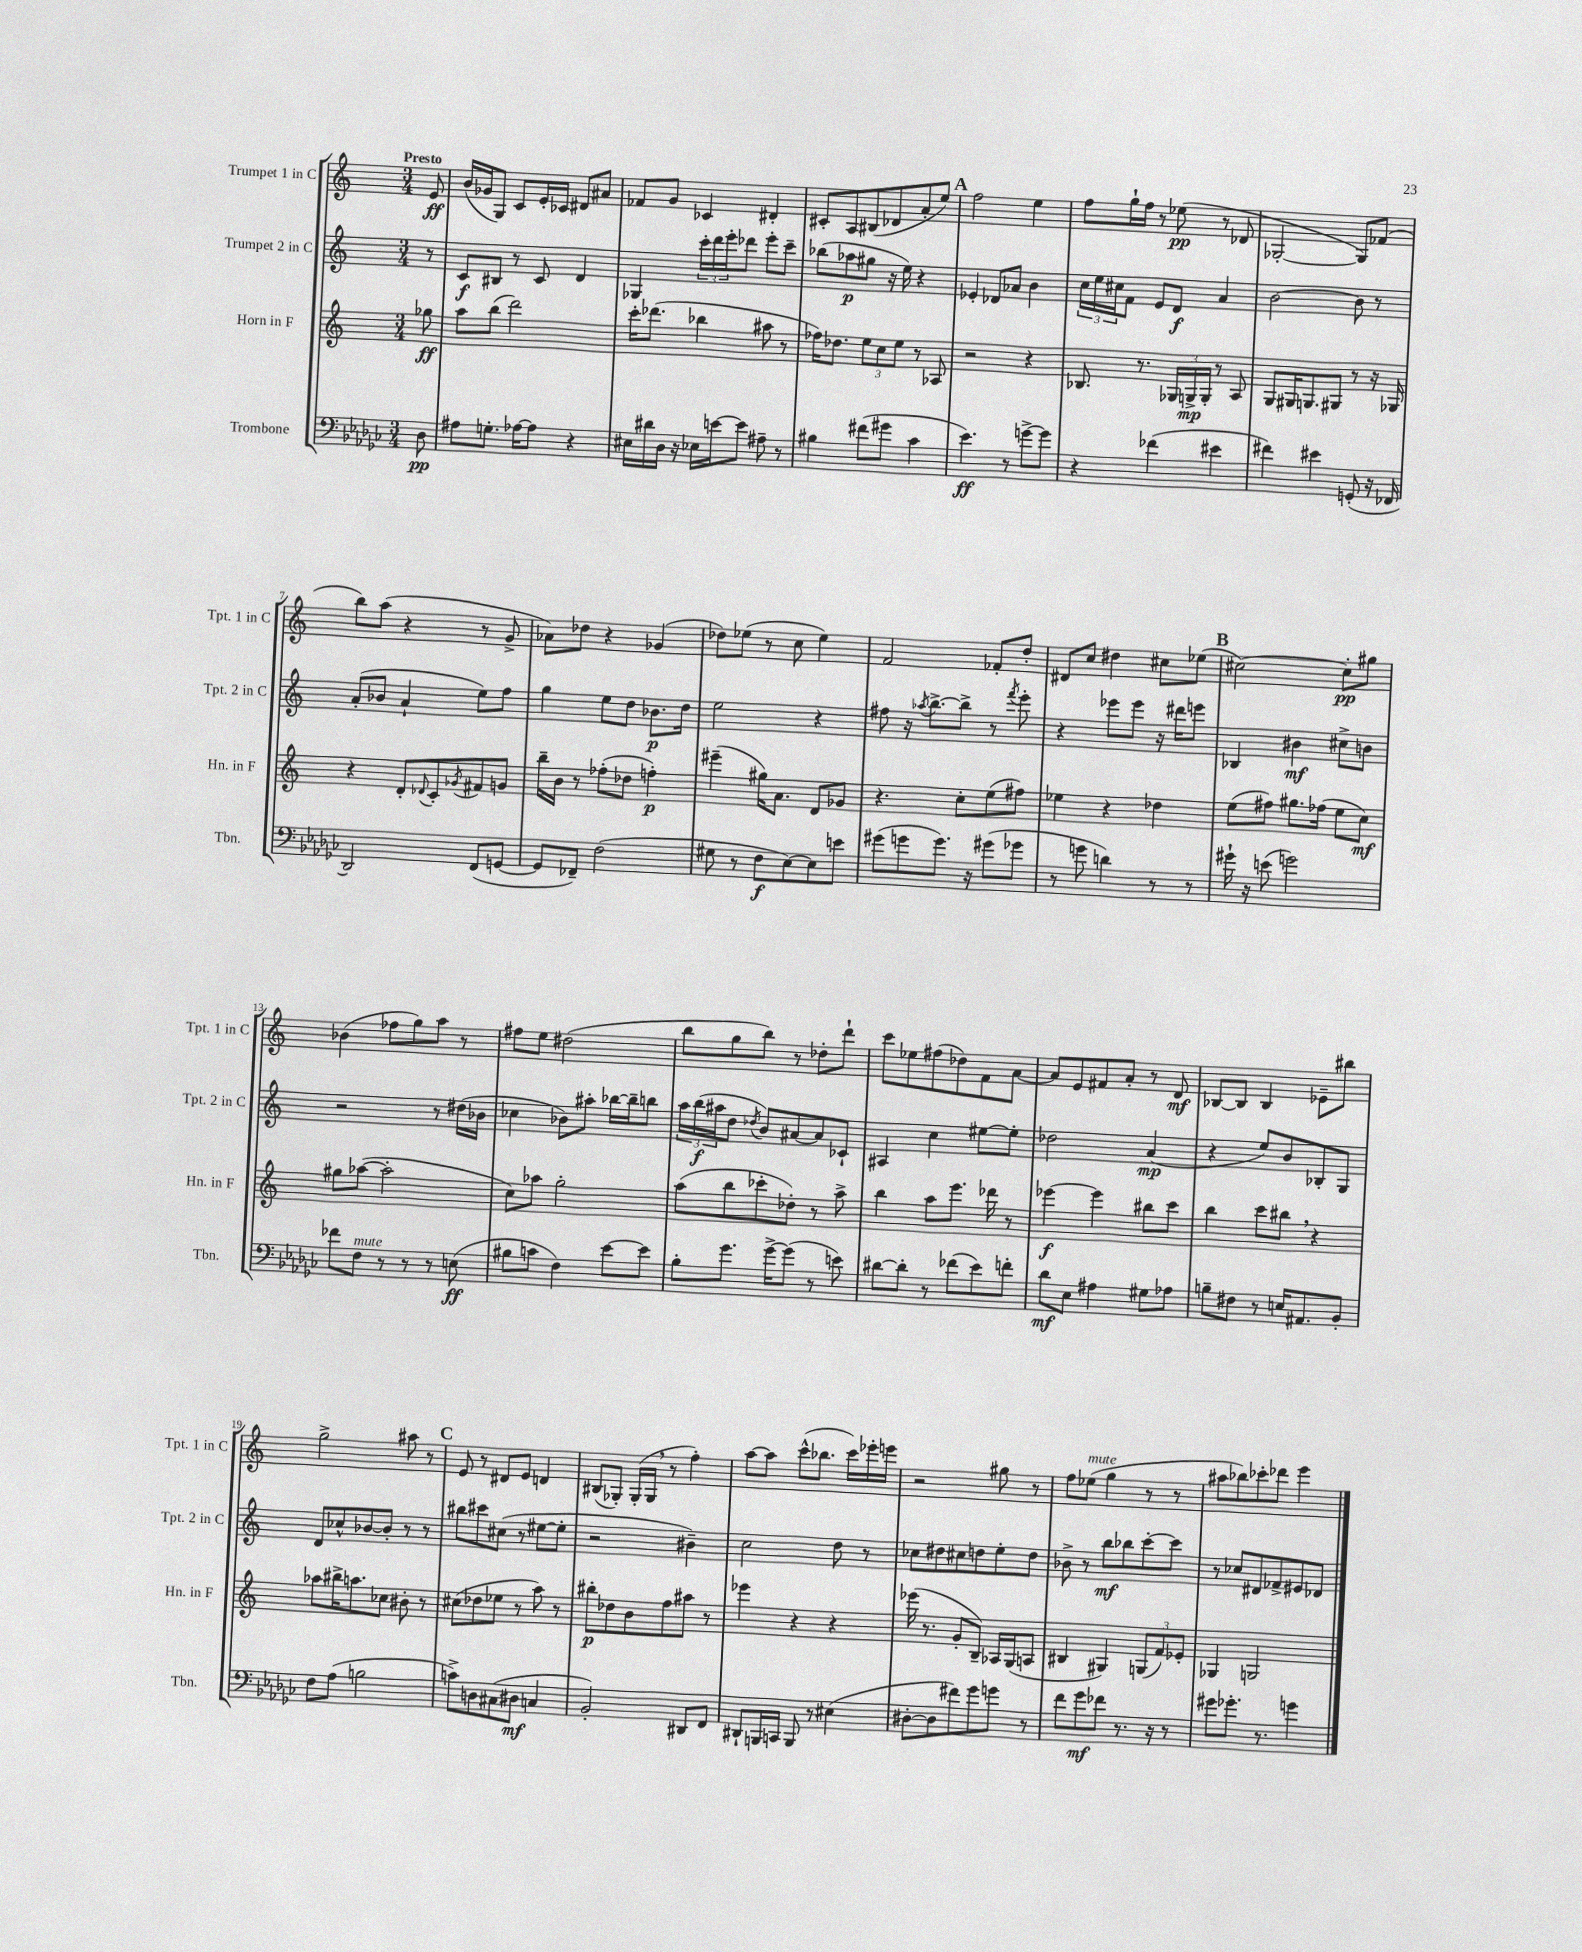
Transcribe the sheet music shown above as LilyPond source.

<<
\new StaffGroup <<
\new Staff = "s0" \with { instrumentName = "Trumpet 1 in C" shortInstrumentName = "Tpt. 1 in C" } {
    \clef treble \key c \major \numericTimeSignature \time 3/4 \partial 8 \tempo "Presto"
    e'8\ff |
    b'16( ges'16 g8) c'8 e'16-. ces'16 dis'8 ais'8 |
    fes'8 g'8 ces'4 dis'4-. |
    cis'8-. a8 bis8( des'8 a'8-. e''8) |
    \mark \markup { \bold "A" } f''2 e''4 |
    f''8 g''16-! f''16 r8 ees''8\pp( r8 des'8 |
    ges2~-. ges8) fes'8( |
    b''8) a''8( r4 r8 g'8-> |
    aes'8) des''8 r4 ges'4( |
    des''8) ees''8( r8 c''8 ees''4) |
    f'2 fes'8-. d''8-. |
    dis'8 c''8 dis''4 cis''8 ees''8( |
    \mark \markup { \bold "B" } cis''2~) cis''8-.\pp gis''8 |
    bes'4( fes''8 g''8) a''8 r8 |
    fis''8 e''8 dis''2( |
    b''8 g''8 b''8) r8 des''8-. d'''8-! |
    c'''8 ees''8 fis''8( des''8) f'8 a'8~ |
    a'8 e'8 fis'8 a'8-. r8 d'8\mf |
    bes8~ bes8 bes4 ees'8-- bis''8 |
    g''2-> ais''8 r8 |
    \mark \markup { \bold "C" } e'8 r8 dis'8 e'8 d'4 |
    bis8( ges8-.) ges16-.( ges16 \breathe r8 f''4-.) |
    a''8~ a''8 c'''8-^( bes''8. c'''16) ees'''16-. e'''16 |
    r2 gis''8 r8 |
    f''8 ees''8^\markup { \italic "mute" }( g''4 r8 r8 |
    ais''8 bes''8) ces'''8-. des'''8 e'''4 \bar "|." |
}
\new Staff = "s1" \with { instrumentName = "Trumpet 2 in C" shortInstrumentName = "Tpt. 2 in C" } {
    \clef treble \key c \major \numericTimeSignature \time 3/4 \partial 8
    r8 |
    c'8\f bis8 r8 c'8 d'4 |
    ges4 \tuplet 3/2 { c'''16-. d'''16 e'''16-. } des'''8 e'''8-. c'''8-- |
    bes''8( aes''8\p gis''8 r16 e''16) r4 |
    \mark \markup { \bold "A" } ees'4-. des'8 aes'8 b'4 |
    \tuplet 3/2 { c''16 e''16 cis''16 } f'8 e'8 d'8\f a'4 |
    b'2~ b'8 r8 |
    a'8-.( bes'8 a'4-! e''8) f''8 |
    g''4 e''8 d''8 bes'8.\p d''16 |
    e''2 r4 |
    fis''8 r16 \acciaccatura { aes''8 } b''8.~-> b''8-> r8 \acciaccatura { f'''8 } e'''8-. |
    r4 ees'''8 ees'''8 r16 dis'''16 e'''8 |
    \mark \markup { \bold "B" } bes4 bis'4\mf cis''8-> b'8 |
    r2 r8 dis''16( bes'16 |
    ces''4 bes'8) ais''8-. bes''16~ bes''16-- b''8 |
    \tuplet 3/2 { a''16 b''16\f( ais''16 } d''8 \acciaccatura { des''8 } b'8) ais'8~ ais'8 ces'8-! |
    ais4 c''4 eis''8~ eis''8-. |
    des''2 a'4\mp( |
    r4 e''8) b'8 bes8-. g8 |
    d'8 ces''8-^ bes'8~ bes'8-. r8 r8 |
    \mark \markup { \bold "C" } bis''8 cis'''8 cis''8( r8 eis''8~ eis''8-. |
    r2 bis'4--) |
    c''2 d''8 r8 |
    ces''8 dis''8 cis''8 d''8 e''8-. d''8 |
    bes'8-> r8 b''8\mf bes''8 c'''8~-. c'''8 |
    r8 ces''8 dis'8 fes'8-> eis'8 des'8 \bar "|." |
}
\new Staff = "s2" \with { instrumentName = "Horn in F" shortInstrumentName = "Hn. in F" } {
    \clef treble \key c \major \numericTimeSignature \time 3/4 \partial 8
    ges''8\ff |
    a''8 b''8( d'''2) |
    c'''16-. des'''8.( bes''4 ais''8 r8 |
    fes''16) des''8. \tuplet 3/2 { e''8 c''8 e''8 } r8 aes8 |
    \mark \markup { \bold "A" } r2 r4 |
    bes8. r8. \tuplet 3/2 { ges16 g16->\mp g16-. } r8 a8 |
    g8 gis16 g8. gis8 r8 r16 ges16 |
    r4 d'8-. \appoggiatura { des'8 } c'8-. \acciaccatura { ges'8 } fis'8 g'8 |
    b''16-- b'16 r8 fes''8-.( des''8 f''4-.\p) |
    eis'''4--( gis''16) a'8. d'8 ges'8 |
    r4. c''8-. e''8( fis''8) |
    ees''4 r4 des''4 |
    \mark \markup { \bold "B" } e''8( fis''8) gis''8. fes''16( e''8 c''8\mf) |
    gis''8 aes''8~( aes''2-. |
    c''8) aes''8 g''2-. |
    a''8( b''8 ces'''8-. des''8-.) r8 a''8-> |
    b''4 a''8 e'''8. des'''16 r8 |
    ees'''4~\f ees'''4 bis''8 c'''8 |
    b''4 c'''8 bis''8 \breathe r4 |
    aes''8 bis''16-> a''8. ces''8 bis'8-. r8 |
    \mark \markup { \bold "C" } cis''8( des''8 ees''8 r8 a''8) r8 |
    bis''8-.\p des''8 b'8 f''8 ais''8 r8 |
    ees'''4 r4 r4 |
    ees'''16( r8. g'8-. b8--) aes16 g16( a8 |
    bis4 gis4) \tuplet 3/2 { g8( f'8) ees'8-. } |
    ges4 g2 \bar "|." |
}
\new Staff = "s3" \with { instrumentName = "Trombone" shortInstrumentName = "Tbn." } {
    \clef bass \key ges \major \numericTimeSignature \time 3/4 \partial 8
    des8\pp |
    ais8 g8.-. aes16~ aes8 r4 |
    eis16 dis'16 des16 r16 ees16 e'16~ e'8 ais8-- r8 |
    bis4 fis'8( gis'8 ces'4 |
    \mark \markup { \bold "A" } ees'4.\ff) r8 g'8~-> g'8 |
    r4 fes'4( eis'4 |
    fis'4) eis'4 g,8-.( r16 fes,16 |
    des,2) f,8( g,8~ |
    g,8 fes,8--) f2( |
    gis8 r8 f8\f ees8~) ees8 e'8 |
    gis'8( g'8 g'8.) r16 gis'8( ges'8 |
    r8 g'8 d'4) r8 r8 |
    \mark \markup { \bold "B" } gis'16-! r16 e'8( g'2) |
    fes'8 f8^\markup { \italic "mute" } r8 r8 r8 e8\ff( |
    bis8 c'8 f4) ees'8~ ees'8 |
    bes8-. ges'8. ges'16~-> ges'8( r8 e'8) |
    dis'8~ dis'8-. r8 fes'8( ees'8) f'8-. |
    des'8\mf ees8 ais4 gis8 aes8 |
    b8-- fis8 r8 e16 ais,8. bes,8-. |
    f8 aes8( b2 |
    \mark \markup { \bold "C" } c'8->) d8 cis8( dis8\mf c4 |
    bes,2-.) dis,8 f,8 |
    dis,8-! b,,16 c,16 b,,8 r8 eis4( |
    dis8~-. dis8 fis'8) ges'8 g'8 r8 |
    f'8 ges'8\mf fes'8 r8. r16 r8 |
    gis'8 ges'8.-. r8. g'4 \bar "|." |
}
>>
>>
